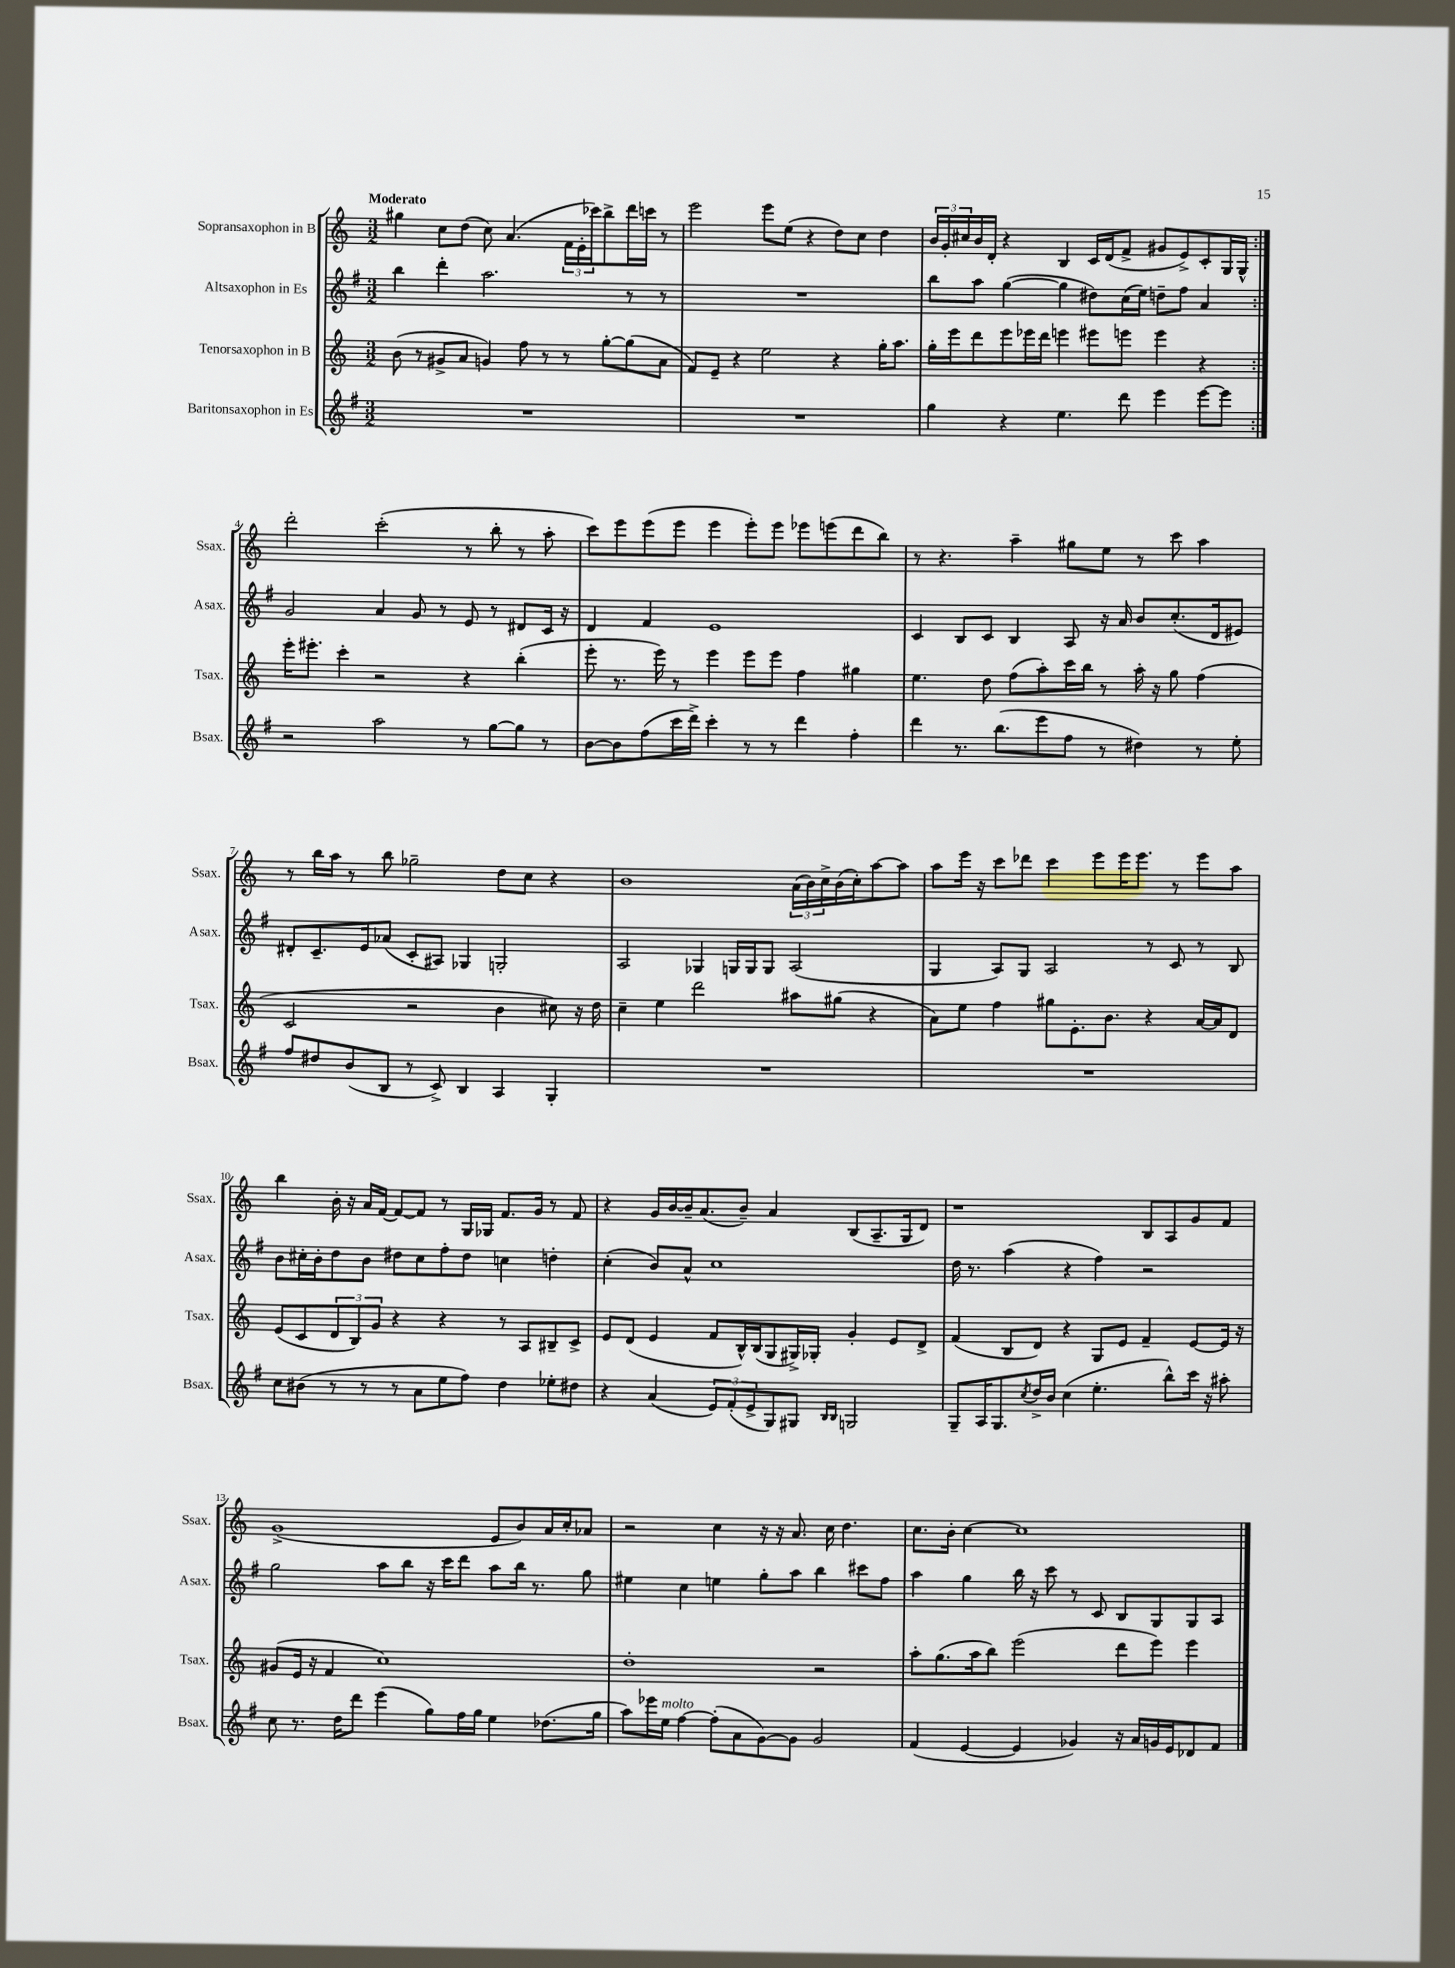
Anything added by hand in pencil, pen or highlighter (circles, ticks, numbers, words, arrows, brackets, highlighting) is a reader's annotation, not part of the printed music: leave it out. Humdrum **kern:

**kern	**kern	**kern	**kern
*staff4	*staff3	*staff2	*staff1
*clefG2	*clefG2	*clefG2	*clefG2
*k[f#]	*k[]	*k[f#]	*k[]
*M3/2	*M3/2	*M3/2	*M3/2
1.r	(8b	4bb	4gg#
.	8r	.	.
.	8g#^	4ddd'	8cc
.	8a	.	(8dd
.	4g)	2.aa	8cc)
.	.	.	(4.a
.	8ff	.	.
.	8r	.	.
.	8r	.	24f
.	.	.	24e'
.	.	.	24ccc-)
.	[8gg'	.	8bb^
.	(8gg]	8r	16ddd
.	.	.	16ccc
.	8a	8r	8r
=	=	=	=
1.r	8f)	1.r	2eee
.	8e~	.	.
.	4r	.	.
.	2ee	.	8eee
.	.	.	(8ee
.	.	.	4r
.	4r	.	8dd)
.	.	.	8cc
.	16gg'	.	4dd
.	8.aa	.	.
=	=	=	=
4gg	16gg'	8bb	24b
.	.	.	24g'
.	16eee	.	.
.	.	.	24cc#
.	8ddd	8aa	16b
.	.	.	16d'
4r	8eee	([4gg	4r
.	16eee-	.	.
.	16ddd	.	.
4.ee	4eee	4gg]	4B
.	8eee#	8dd#)	16c
.	.	.	(16d
8ddd	8eee	(16cc	8f^
.	.	16ee)	.
4eee	4eee	8dd~	8g#
.	.	8ff#	8e^)
[8eee	4r	4a	8c'
8eee]	.	.	16G
.	.	.	16G^^
=:|!	=:|!	=:|!	=:|!
2r	16eee'	2g	2ddd'
.	8.eee#'	.	.
.	4ccc'	.	.
2aa	2r	4a	(2ccc'
.	.	8g	.
.	.	8r	.
8r	4r	8e	8r
[8gg	.	8r	8bb'
8gg]	(4bb'	8d#	8r
8r	.	16c	8aa'
.	.	16r	.
=	=	=	=
[8b	8eee'	4d	8ccc)
8b]	8.r	.	8eee
(8ff#	.	4f#	(8eee
.	16eee)	.	.
16ccc	8r	.	8eee
16ddd^)	.	.	.
4ccc'	4eee	1e	4eee
8r	8eee	.	8eee')
8r	8eee	.	8eee
4ddd	4ff	.	8eee-
.	.	.	(8eee
4ff#'	4gg#	.	8ddd
.	.	.	8bb)
=	=	=	=
4ddd	4.ee	4c	8r
.	.	.	4.r
8.r	.	8B	.
.	8dd	8c	.
(8.bb	.	.	.
.	(8ff	4B	4aa~
8eee	8aa')	.	.
8ff#	16ccc	8A	8gg#
.	16bb	.	.
8r	8r	16r	8ee
.	.	16a	.
4dd#)	16aa'	8b	8r
.	16r	.	.
.	8gg	(8.cc'	8ccc
8r	(4ff	.	4aa
.	.	16d	.
8ee'	.	8e#)	.
=	=	=	=
8ff#	2c	8d#'	8r
8dd#	.	8.c~	16bb
.	.	.	16aa
(8b	.	.	8r
.	.	16e	.
8B	.	(8a-	8bb
8r	2r	8c'	2gg-~
8c^)	.	8A#)	.
4B	.	4G-	.
4A	4b	2G'	8dd
.	.	.	8cc
4G'	8cc#)	.	4r
.	16r	.	.
.	16dd	.	.
=	=	=	=
1.r	4cc~	2A	1b
.	4ee	.	.
.	2ddd	4G-	.
.	.	16G	.
.	.	16G	.
.	.	8G	.
.	8aa#	(2A	(24a
.	.	.	24b)
.	.	.	24cc^
.	(8gg#	.	(16b
.	.	.	16cc')
.	4r	.	[8aa
.	.	.	8aa]
=	=	=	=
1.r	8a)	4G	8aa
.	8ee	.	16eee
.	.	.	16r
.	4ff	8A)	8ccc
.	.	8G	8ddd-
.	8gg#	2A	4ccc
.	8.e'	.	.
.	.	.	8eee
.	8.b	.	.
.	.	.	16eee
.	.	.	8.eee
.	4r	8r	.
.	.	8c	8r
.	[16a	8r	8eee
.	16a]	.	.
.	8d	8B	8aa
=	=	=	=
8cc	(8e	8b	4bb
(8b#	8c	16cc#'	.
.	.	16b'	.
8r	12d	8dd	16b'
.	.	.	16r
.	12B)	.	.
8r	.	8b	16a
.	12g	.	.
.	.	.	[16f
8r	4r	8dd#	8f_
8a	.	8cc#	8f]
8ee	4r	8ff#'	8r
8ff#)	.	8dd#	16G
.	.	.	16G-
4dd	8r	4cc	8.f
.	8A	.	.
.	.	.	16g
8ee-'	8B#~	4dd'	8r
8dd#	8c^	.	8f
=	=	=	=
4r	8e	(4cc'	4r
.	(8d	.	.
(4a	4e	8b)	16g
.	.	.	[16b
.	.	8a^^	16b~]
.	.	.	(8.a
12e)	8f	1cc	.
(12f#'	.	.	.
.	16B^^)	.	8b~)
12e^	.	.	.
.	(16B	.	.
8G)	8G	.	4a
8G#	16G#^)	.	.
.	16G-'	.	.
16qqB	.	.	.
16qqB	.	.	.
2G	4g'	.	(8B
.	.	.	8.A~
.	8e	.	.
.	.	.	16G
.	8d^	.	8d)
=	=	=	=
8G~	(4f	16dd	1r
.	.	8.r	.
16A	.	.	.
8.G	.	.	.
.	8B	(4aa	.
8qcc	.	.	.
16dd^	8d)	.	.
16b	.	.	.
(4cc	4r	4r	.
4.ee'	8G	4ff#)	.
.	8e	.	.
.	4f~	2r	8B
8bb^^)	.	.	8A
16ccc	[8e	.	8g
16r	.	.	.
8aa#'	16e]	.	8f
.	16r	.	.
=	=	=	=
8cc	(8g#	2gg	(1g^
8.r	16e	.	.
.	16r	.	.
.	4f	.	.
16dd	.	.	.
8ddd	.	.	.
(4eee	1cc)	8aa	.
.	.	8bb	.
8gg)	.	16r	.
.	.	16ccc	.
16ff#	.	8ddd	.
16gg	.	.	.
4ee	.	8aa	8e
.	.	16bb	8b)
.	.	8.r	.
(8.dd-	.	.	16a
.	.	.	16cc'
.	.	8gg	8a-
16gg	.	.	.
=	=	=	=
8aa)	1dd'	4ee#	2r
16eee-	.	.	.
16ee	.	.	.
[4ff#	.	4cc	.
(8ff#']	.	4ee	4cc
8a	.	.	.
[8g)	.	8gg'	16r
.	.	.	16r
8g]	.	8aa	8.a
2g	2r	4bb	.
.	.	.	16cc
.	.	.	4.dd
.	.	8ccc#	.
.	.	8ff#	.
=	=	=	=
(4f#	8aa'	4aa	8.cc
.	(8.gg	.	.
.	.	.	16b'
[4e	.	4gg	[4cc
.	16aa	.	.
.	8bb)	.	.
4e]	(2eee	16bb	1cc]
.	.	16r	.
.	.	8ccc	.
4g-)	.	8r	.
.	.	8c	.
16r	8ddd	8B	.
16a	.	.	.
16g	8eee)	8G	.
16e	.	.	.
8d-	4eee	8G	.
8f#	.	8A	.
==	==	==	==
*-	*-	*-	*-
